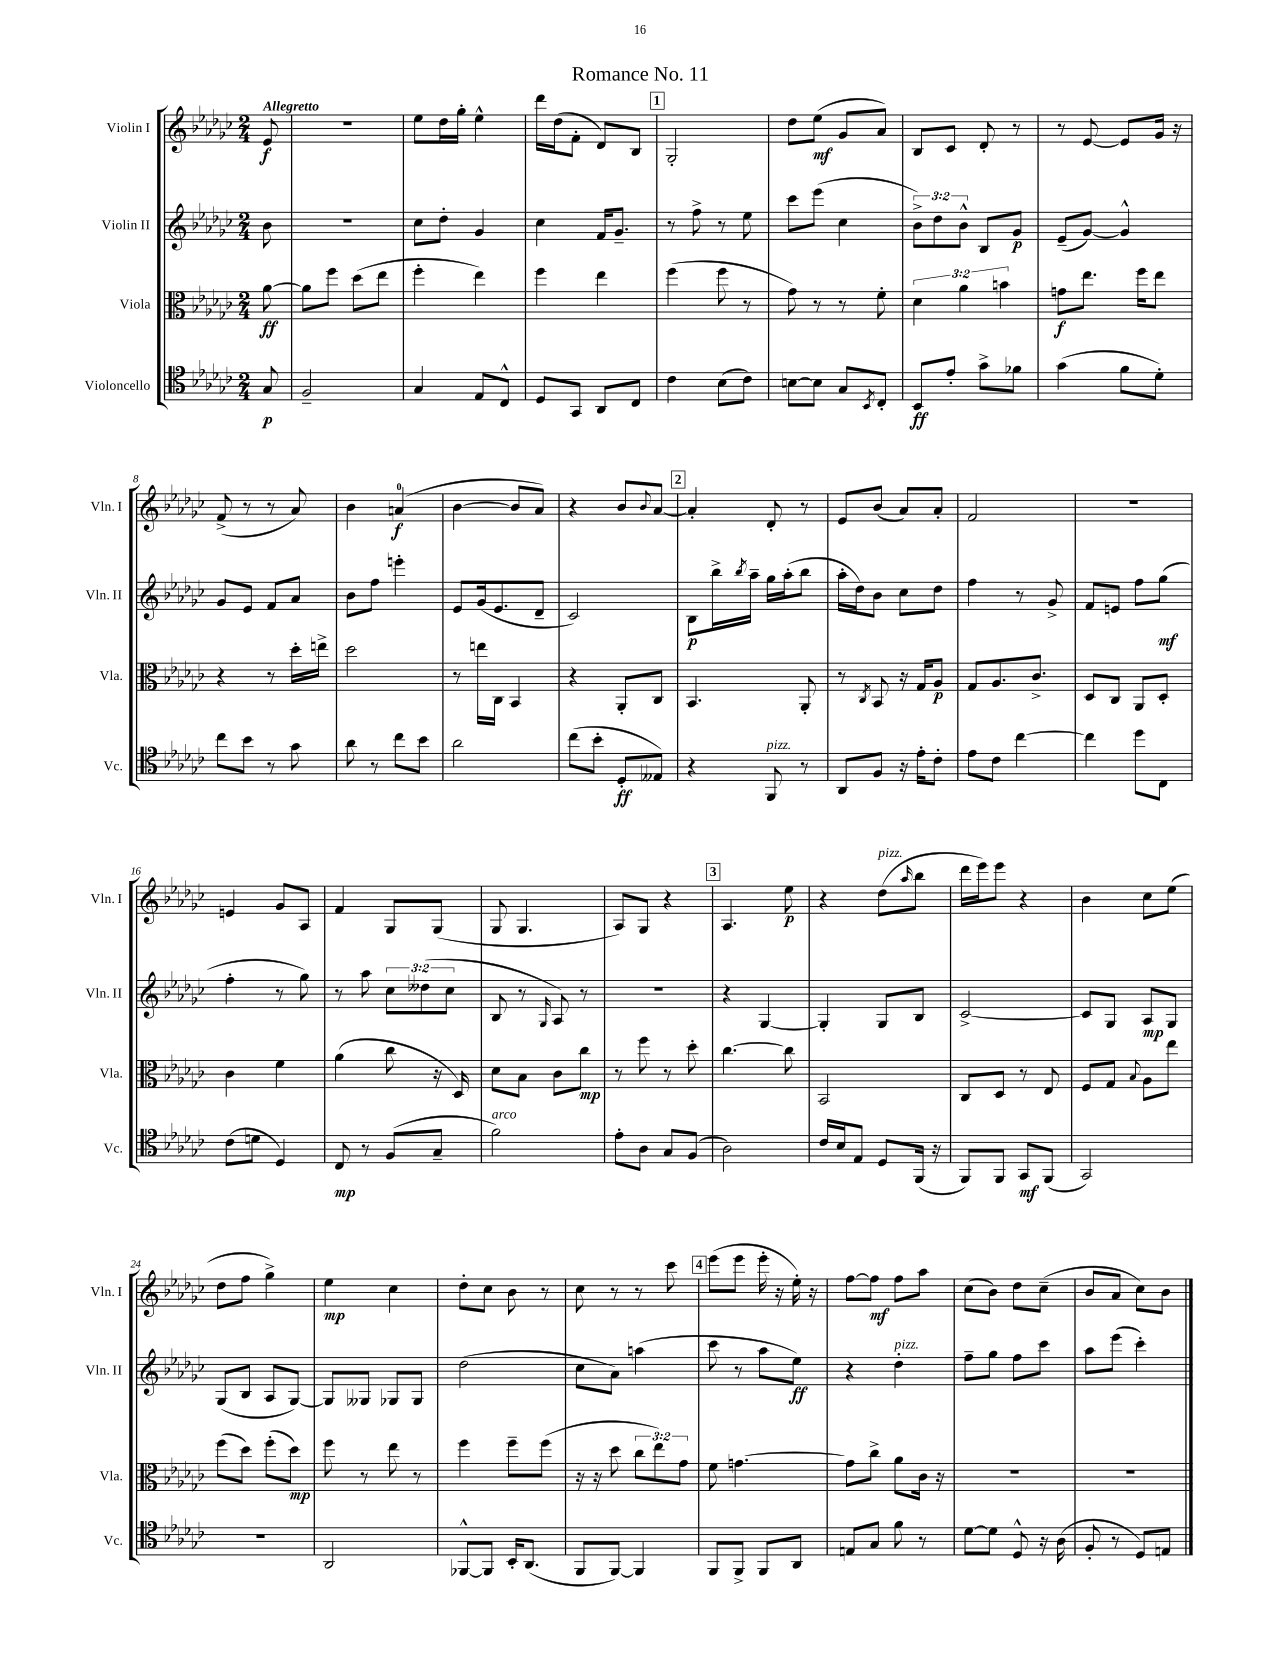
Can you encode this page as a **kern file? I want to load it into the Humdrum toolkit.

**kern	**dynam	**kern	**dynam	**kern	**dynam	**kern	**dynam
*part4	*part4	*part3	*part3	*part2	*part2	*part1	*part1
*staff4	*staff4	*staff3	*staff3	*staff2	*staff2	*staff1	*staff1
*I"Violoncello	*	*I"Viola	*	*I"Violin II	*	*I"Violin I	*
*I'Vc.	*	*I'Vla.	*	*I'Vln. II	*	*I'Vln. I	*
*clefC4	*	*clefC3	*	*clefG2	*	*clefG2	*
*k[b-e-a-d-g-c-]	*	*k[b-e-a-d-g-c-]	*	*k[b-e-a-d-g-c-]	*	*k[b-e-a-d-g-c-]	*
*M2/4	*	*M2/4	*	*M2/4	*	*M2/4	*
=	=	=	=	=	=	=	=
!	!	!	!	!	!	!LO:TX:a:B:t=Allegretto	!
8G-/	p	[8a-\	ff	8b-\	.	8e-/	f
=1	=1	=1	=1	=1	=1	=1	=1
2F~/	.	8a-\L]	.	2r	.	2r	.
.	.	8ff\J	.	.	.	.	.
.	.	(8dd-\L	.	.	.	.	.
.	.	8ee-\J	.	.	.	.	.
=2	=2	=2	=2	=2	=2	=2	=2
4G-/	.	4ff'\	.	8cc-\L	.	8ee-\L	.
.	.	.	.	8dd-'\J	.	16dd-\L	.
.	.	.	.	.	.	16gg-'\JJ	.
8E-/L	.	4ee-\)	.	4g-/	.	4ee-^^\	.
8C-^^/J	.	.	.	.	.	.	.
=3	=3	=3	=3	=3	=3	=3	=3
8D-/L	.	4ff\	.	4cc-\	.	16ddd-\LL	.
.	.	.	.	.	.	(16dd-\J	.
8GG-/J	.	.	.	.	.	8f'\J	.
8AA-/L	.	4ee-\	.	16f/KL	.	8d-/L)	.
.	.	.	.	8.g-~/J	.	.	.
8C-/J	.	.	.	.	.	8B-/J	.
!!LO:REH:place=s1:t=1
=4	=4	=4	=4	=4	=4	=4	=4
4c-\	.	(4ff\	.	8r	.	2G-'/	.
.	.	.	.	8ff^\	.	.	.
(8B-\L	.	8ff\	.	8r	.	.	.
8c-\J)	.	8r	.	8ee-\	.	.	.
=5	=5	=5	=5	=5	=5	=5	=5
[8Bn\L	.	8g-\)	.	8ccc-\L	.	8dd-\L	.
8B\J]	.	8r	.	(8eee-\J	.	(8ee-\J	mf
8G-/L	.	8r	.	4cc-\	.	8g-/L	.
8qBB-/	.	.	.	.	.	.	.
8C-'/J	.	8f'\	.	.	.	8a-/J)	.
=6	=6	=6	=6	=6	=6	=6	=6
8BB-/L	ff	6d-\	.	12b-^\L)	.	8B-/L	.
.	.	.	.	12dd-\	.	.	.
8e-'/J	.	.	.	.	.	8c-/J	.
.	.	6a-\	.	12b-^^\J	.	.	.
8g-^\L	.	.	.	8B-/L	.	8d-'/	.
.	.	6bn\	.	.	.	.	.
8f-X\J	.	.	.	8g-/J	p	8r	.
=7	=7	=7	=7	=7	=7	=7	=7
(4g-\	.	8gn\L	f	(8e-~/L	.	8r	.
.	.	8.ee-\J	.	[8g-/J)	.	[8e-/	.
8f\L	.	.	.	4g-^^/]	.	8e-/L]	.
.	.	16ff\KL	.	.	.	.	.
8d-'\J)	.	8ee-\J	.	.	.	16g-/Jk	.
.	.	.	.	.	.	16r	.
!!LO:LB:g=z
=8	=8	=8	=8	=8	=8	=8	=8
8cc-\L	.	4r	.	8g-/L	.	(8f^/	.
8b-\J	.	.	.	8e-/J	.	8r	.
8r	.	8r	.	8f/L	.	8r	.
8g-\	.	16dd-'\LL	.	8a-/J	.	8a-/)	.
.	.	16een^\JJ	.	.	.	.	.
=9	=9	=9	=9	=9	=9	=9	=9
8a-\	.	2dd-\	.	8b-\L	.	4b-\	.
8r	.	.	.	8ff\J	.	.	.
8cc-\L	.	.	.	4eeen'\	.	(4an/	f
8b-\J	.	.	.	.	.	.	.
=10	=10	=10	=10	=10	=10	=10	=10
2a-\	.	8r	.	8e-/L	.	[4b-\	.
.	.	16een\LL	.	(16g-/k	.	.	.
.	.	16C-\JJ	.	8.e-/	.	.	.
.	.	4BB-/	.	.	.	8b-/L]	.
.	.	.	.	8d-~/J	.	8a-/J)	.
=11	=11	=11	=11	=11	=11	=11	=11
(8cc-\L	.	4r	.	2c-/)	.	4r	.
8b-'\J	.	.	.	.	.	.	.
8D-'/L	ff	8AA-'/L	.	.	.	8b-/L	.
.	.	.	.	.	.	8qqb-/	.
8E--X/J)	.	8C-/J	.	.	.	[8a-/J	.
!!LO:REH:place=s1:t=2
=12	=12	=12	=12	=12	=12	=12	=12
4r	.	4.BB-/	.	8B-\L	p	4a-'/]	.
.	.	.	.	16bb-^\L	.	.	.
.	.	.	.	8qbb-/	.	.	.
.	.	.	.	16aa-~\JJ	.	.	.
!LO:TX:a:i:t=pizz.	!	!	!	!	!	!	!
8FF/	.	.	.	16gg-\LL	.	8d-'/	.
.	.	.	.	(16aa-'\J	.	.	.
8r	.	8AA-'/	.	8bb-\J	.	8r	.
=13	=13	=13	=13	=13	=13	=13	=13
8AA-/L	.	8r	.	16aa-'\LL	.	8e-/L	.
.	.	.	.	16dd-\J)	.	.	.
.	.	8qC-/	.	.	.	.	.
8F/J	.	8BB-/	.	8b-\J	.	(8b-/J	.
16r	.	16r	.	8cc-\L	.	8a-/L)	.
16e-'\KL	.	16G-/KL	.	.	.	.	.
8c-'\J	.	8A-/J	p	8dd-\J	.	8a-'/J	.
=14	=14	=14	=14	=14	=14	=14	=14
8e-\L	.	8G-/L	.	4ff\	.	2f/	.
8c-\J	.	8.A-/	.	.	.	.	.
[4cc-\	.	.	.	8r	.	.	.
.	.	8.c-^/J	.	.	.	.	.
.	.	.	.	8g-^/	.	.	.
=15	=15	=15	=15	=15	=15	=15	=15
4cc-\]	.	8D-/L	.	8f/L	.	2r	.
.	.	8C-/J	.	8en/J	.	.	.
8dd-\L	.	8AA-/L	.	8ff\L	.	.	.
8C-\J	.	8D-'/J	.	(8gg-\J	mf	.	.
!!LO:LB:g=z
=16	=16	=16	=16	=16	=16	=16	=16
(8c-\L	.	4c-\	.	4ff'\	.	4en/	.
8dn\J	.	.	.	.	.	.	.
4D-/)	.	4f\	.	8r	.	8g-/L	.
.	.	.	.	8gg-\)	.	8A-/J	.
=17	=17	=17	=17	=17	=17	=17	=17
8C-/	mp	(4a-\	.	8r	.	4f/	.
8r	.	.	.	8aa-\	.	.	.
(8F/L	.	8cc-\	.	12cc-\L	.	8G-/L	.
.	.	.	.	(12dd--X\	.	.	.
8G-~/J	.	16r	.	.	.	(8G-/J	.
.	.	.	.	12cc-\J	.	.	.
.	.	16D-/)	.	.	.	.	.
=18	=18	=18	=18	=18	=18	=18	=18
!LO:TX:a:i:t=arco	!	!	!	!	!	!	!
2f\)	.	8d-\L	.	8B-/	.	8G-/	.
.	.	8B-\J	.	8r	.	4.G-/	.
.	.	.	.	16qqG-/	.	.	.
.	.	8c-\L	.	8A-/)	.	.	.
.	.	8cc-\J	mp	8r	.	.	.
=19	=19	=19	=19	=19	=19	=19	=19
8e-'\L	.	8r	.	2r	.	8A-/L)	.
8A-\J	.	8ff\	.	.	.	8G-/J	.
8G-/L	.	8r	.	.	.	4r	.
(8F/J	.	8dd-'\	.	.	.	.	.
!!LO:REH:place=s1:t=3
=20	=20	=20	=20	=20	=20	=20	=20
2A-\)	.	[4.cc-\	.	4r	.	4.A-/	.
.	.	.	.	[4G-/	.	.	.
.	.	8cc-\]	.	.	.	8ee-\	p
=21	=21	=21	=21	=21	=21	=21	=21
16c-/LL	.	2BB-/	.	4G-'/]	.	4r	.
16B-/J	.	.	.	.	.	.	.
8E-/J	.	.	.	.	.	.	.
!	!	!	!	!	!	!LO:TX:a:i:t=pizz.	!
8D-/L	.	.	.	8G-/L	.	(8dd-\L	.
.	.	.	.	.	.	16qqaa-/	.
(16FF/Jk	.	.	.	8B-/J	.	8bb-\J	.
16r	.	.	.	.	.	.	.
=22	=22	=22	=22	=22	=22	=22	=22
8FF/L)	.	8C-/L	.	[2c-^/	.	16ddd-\LL	.
.	.	.	.	.	.	16eee-\J)	.
8FF/J	.	8D-/J	.	.	.	8eee-\J	.
8GG-/L	mf	8r	.	.	.	4r	.
(8FF/J	.	8E-/	.	.	.	.	.
=23	=23	=23	=23	=23	=23	=23	=23
2GG-/)	.	8F/L	.	8c-/L]	.	4b-\	.
.	.	8G-/J	.	8G-/J	.	.	.
.	.	8qqB-/	.	.	.	.	.
.	.	8A-\L	.	8A-/L	mp	8cc-\L	.
.	.	8ee-\J	.	8G-/J	.	(8ee-\J	.
!!LO:LB:g=z
=24	=24	=24	=24	=24	=24	=24	=24
2r	.	(8ff\L	.	(8G-/L	.	8dd-\L	.
.	.	8dd-\J)	.	8B-/J	.	8ff\J	.
.	.	(8ff'\L	.	8A-/L	.	4gg-^\)	.
.	.	8dd-\J)	mp	[8G-/J)	.	.	.
=25	=25	=25	=25	=25	=25	=25	=25
2AA-/	.	8ff\	.	8G-/L]	.	4ee-\	mp
.	.	8r	.	8G--X/J	.	.	.
.	.	8ee-\	.	8G-X/L	.	4cc-\	.
.	.	8r	.	8G-/J	.	.	.
=26	=26	=26	=26	=26	=26	=26	=26
[8FF-X^^/L	.	4ff\	.	(2dd-\	.	8dd-'\L	.
8FF-/J]	.	.	.	.	.	8cc-\J	.
16BB-'/KL	.	8ff~\L	.	.	.	8b-\	.
(8.AA-/J	.	.	.	.	.	.	.
.	.	(8ff\J	.	.	.	8r	.
=27	=27	=27	=27	=27	=27	=27	=27
8FF/L	.	16r	.	8cc-\L	.	8cc-\	.
.	.	16r	.	.	.	.	.
[8FF/J)	.	8dd-\	.	8a-\J)	.	8r	.
4FF/]	.	12cc-\L	.	(4aan\	.	8r	.
.	.	12ee-\)	.	.	.	.	.
.	.	.	.	.	.	8ccc-\	.
.	.	12g-\J	.	.	.	.	.
!!LO:REH:place=s1:t=4
=28	=28	=28	=28	=28	=28	=28	=28
8FF/L	.	8f\	.	8ccc-\	.	(8eee-\L	.
8FF^/J	.	[4.gn\	.	8r	.	8eee-\J	.
8FF/L	.	.	.	8aa-\L	.	16eee-'\	.
.	.	.	.	.	.	16r	.
8AA-/J	.	.	.	8ee-\J)	ff	16ee-'\)	.
.	.	.	.	.	.	16r	.
=29	=29	=29	=29	=29	=29	=29	=29
8En/L	.	8g\L]	.	4r	.	[8ff\L	.
8G-/J	.	8cc-^\J	.	.	.	8ff\J]	mf
!	!	!	!	!LO:TX:a:i:t=pizz.	!	!	!
8f\	.	8a-\L	.	4dd-'\	.	8ff\L	.
8r	.	16c-\Jk	.	.	.	8aa-\J	.
.	.	16r	.	.	.	.	.
=30	=30	=30	=30	=30	=30	=30	=30
[8d-\L	.	2r	.	8ff~\L	.	(8cc-\L	.
8d-\J]	.	.	.	8gg-\J	.	8b-\J)	.
8D-^^/	.	.	.	8ff\L	.	8dd-\L	.
16r	.	.	.	8ccc-\J	.	(8cc-~\J	.
(16A-\	.	.	.	.	.	.	.
=31	=31	=31	=31	=31	=31	=31	=31
8F'/	.	2r	.	8aa-\L	.	8b-/L	.
8r	.	.	.	(8eee-\J	.	8a-/J	.
8D-/L)	.	.	.	4ccc-'\)	.	8cc-\L)	.
8En/J	.	.	.	.	.	8b-\J	.
==	==	==	==	==	==	==	==
*-	*-	*-	*-	*-	*-	*-	*-
